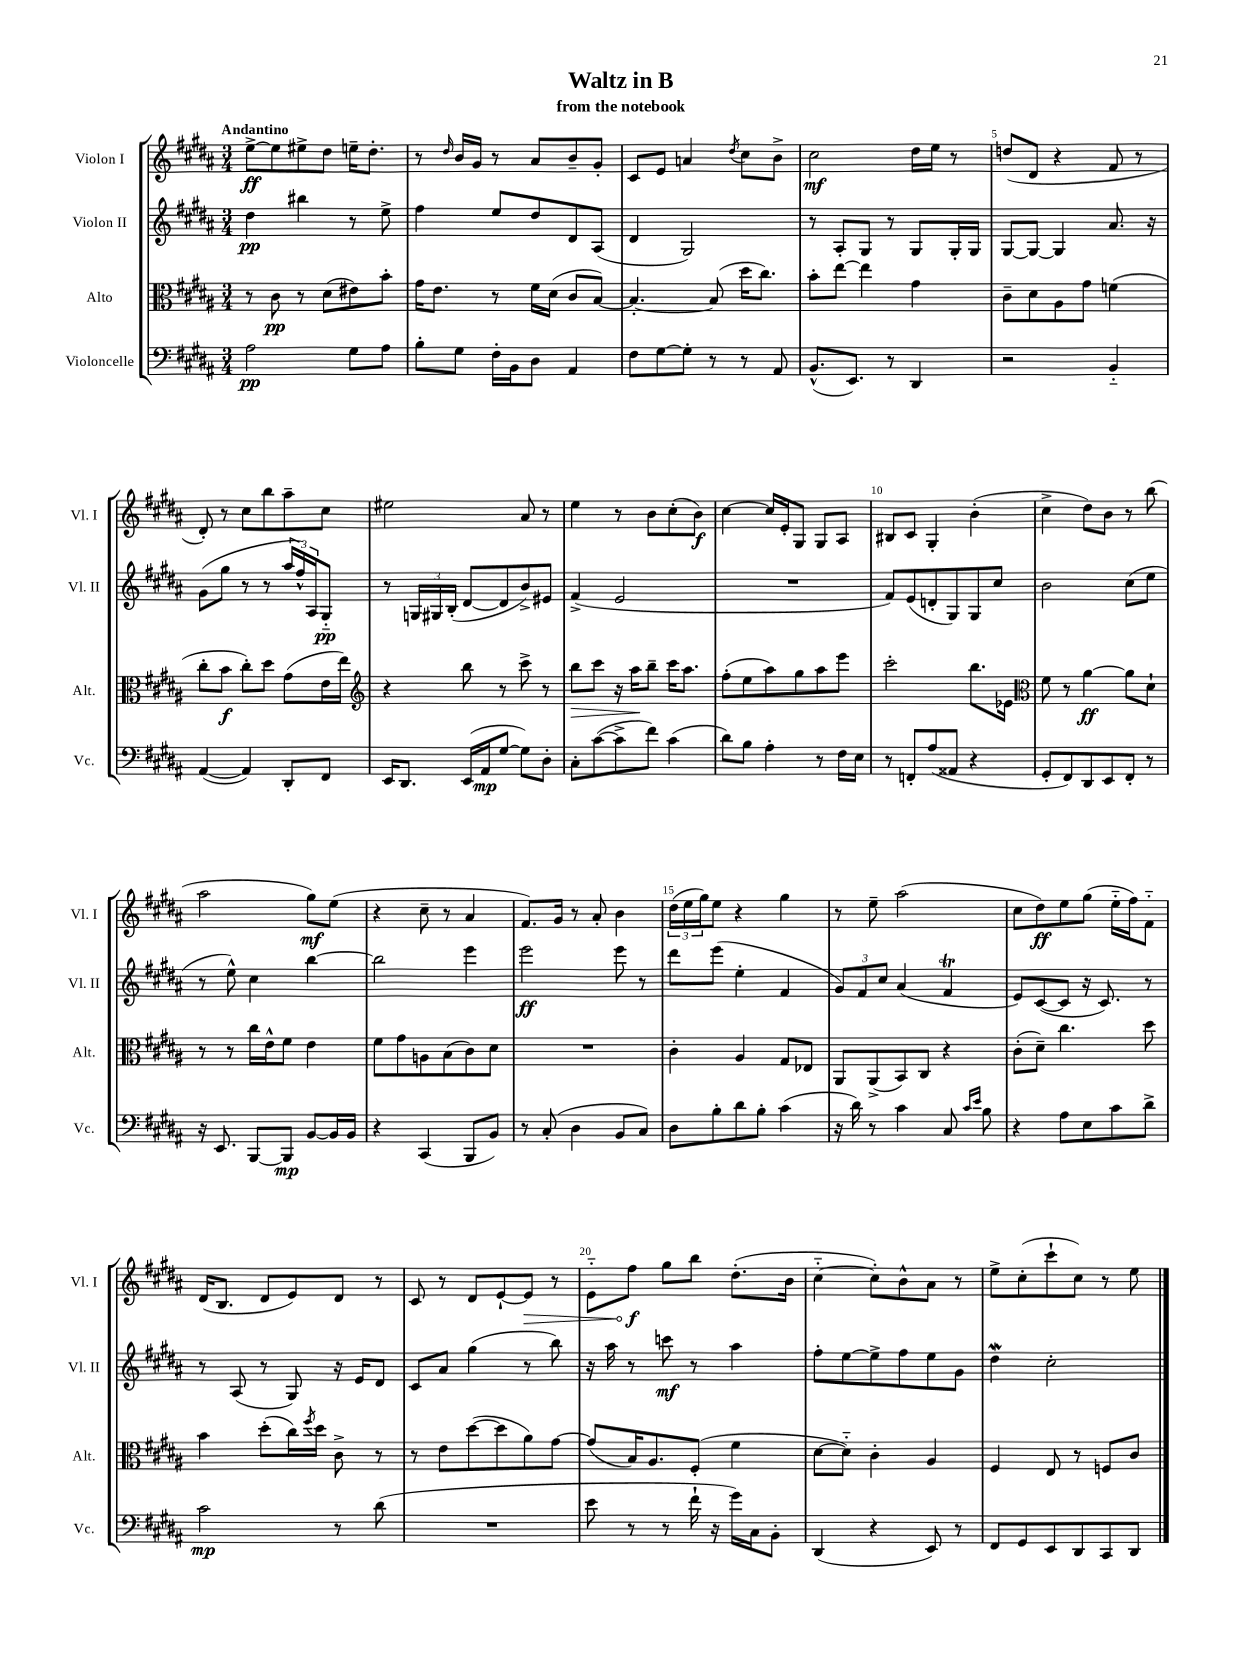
\header { title = "Waltz in B" subtitle = "from the notebook" }
<<
\new StaffGroup <<
\new Staff = "s0" \with { instrumentName = "Violon I" shortInstrumentName = "Vl. I" } {
    \clef treble \key b \major \numericTimeSignature \time 3/4 \tempo "Andantino"
    e''8~->\ff e''8 eis''8-> dis''8 e''16-- dis''8.-. |
    r8 \grace { dis''16 } b'16 gis'16 r8 ais'8 b'8-- gis'8-. |
    cis'8 e'8 a'4 \acciaccatura { dis''8 } cis''8 b'8-> |
    cis''2\mf dis''16 e''16 r8 |
    d''8( dis'8 r4 fis'8 r8 |
    dis'8-.) r8 cis''8 b''8 ais''8-- cis''8 |
    eis''2 ais'8 r8 |
    e''4 r8 b'8 cis''8-.( b'8\f) |
    cis''4~ cis''16 e'16-. gis8 gis8 ais8 |
    bis8 cis'8 gis4-. b'4-.( |
    cis''4-> dis''8) b'8 r8 b''8( |
    ais''2 gis''8\mf) e''8( |
    r4 cis''8-- r8 ais'4 |
    fis'8.) gis'16 r8 ais'8-. b'4 |
    \tuplet 3/2 { dis''16( e''16 gis''16) } e''8 r4 gis''4 |
    r8 e''8-- ais''2( |
    cis''8 dis''8\ff) e''8 gis''8( e''16-_ fis''16) fis'8-_ |
    dis'16( b8. dis'8 e'8) dis'8 r8 |
    cis'8 r8 dis'8 e'8~-! \once \override Hairpin.circled-tip = ##t e'8\> r8 |
    e'8-_ fis''8\f\! gis''8 b''8 dis''8.-.( b'16 |
    cis''4~-_ cis''8-.) b'8-^ ais'8 r8 |
    e''8-> cis''8-.( cis'''8-! cis''8) r8 e''8 \bar "|." |
}
\new Staff = "s1" \with { instrumentName = "Violon II" shortInstrumentName = "Vl. II" } {
    \clef treble \key b \major \numericTimeSignature \time 3/4
    dis''4\pp bis''4 r8 e''8-> |
    fis''4 e''8 dis''8 dis'8 ais8( |
    dis'4 gis2) |
    r8 ais8-. gis8 r8 gis8 gis16-. gis16 |
    gis8~ gis8~ gis4 ais'8. r16 |
    gis'8( gis''8 r8 r8 \tuplet 3/2 { ais''16 fis''16-^) ais16 } gis8-_\pp |
    r8 \tuplet 3/2 { g16 gis16 b16-.( } dis'8~ dis'8 b'8->) eis'8 |
    fis'4->( e'2 |
    R2. |
    fis'8) e'8( d'8-. gis8) gis8 cis''8 |
    b'2 cis''8( e''8 |
    r8 e''8-^) cis''4 b''4~ |
    b''2 e'''4 |
    e'''2\ff e'''8 r8 |
    dis'''8 e'''8( e''4-. fis'4 |
    \tuplet 3/2 { gis'8) fis'8 cis''8 } ais'4( fis'4\trill |
    e'8) cis'8~( cis'8 r16 cis'8.) r8 |
    r8 ais8( r8 gis8) r16 e'16 dis'8 |
    cis'8 ais'8 gis''4( r8 b''8) |
    r16 ais''16 r8 c'''8\mf r8 ais''4 |
    fis''8-. e''8~ e''8-> fis''8 e''8 gis'8 |
    dis''4\mordent cis''2-. \bar "|." |
}
\new Staff = "s2" \with { instrumentName = "Alto" shortInstrumentName = "Alt." } {
    \clef alto \key b \major \numericTimeSignature \time 3/4
    r8 cis'8\pp r8 dis'8( eis'8) b'8-. |
    gis'16 e'8. r8 fis'16 dis'16( cis'8 b8~) |
    b4.~-. b8( dis''16 cis''8.) |
    b'8-. e''8~ e''4 gis'4 |
    cis'8-- dis'8 ais8 gis'8 f'4( |
    cis''8-. b'8\f cis''8-.) dis''8 gis'8( e'16 e''16) |
    \clef treble r4 b''8 r8 cis'''8-> r8 |
    b''8\> cis'''8 r16 ais''16\! b''8-- cis'''16 ais''8. |
    fis''8-.( e''8 ais''8) gis''8 ais''8 e'''8 |
    cis'''2-. b''8. ees'16 |
    \clef alto fis'8 r8 ais'4~\ff ais'8 dis'8-! |
    r8 r8 cis''16 e'16-^ fis'8 e'4 |
    fis'8 gis'8 a8 b8( cis'8) dis'8 |
    R2. |
    cis'4-. ais4 gis8 ees8 |
    ais,8 ais,8->( b,8) cis8 r4 |
    cis'8-.( dis'8--) cis''4. dis''8 |
    b'4 dis''8-.( cis''16) \acciaccatura { fis''8 } dis''16 cis'8-> r8 |
    r8 e'8 dis''8~( dis''8 ais'8) gis'8~ |
    gis'8( b16) ais8. fis8-.( fis'4 |
    dis'8~ dis'8-_) cis'4-. ais4 |
    fis4 e8 r8 f8 cis'8 \bar "|." |
}
\new Staff = "s3" \with { instrumentName = "Violoncelle" shortInstrumentName = "Vc." } {
    \clef bass \key b \major \numericTimeSignature \time 3/4
    ais2\pp gis8 ais8 |
    b8-. gis8 fis16-. b,16 dis8 ais,4 |
    fis8 gis8~ gis8-. r8 r8 ais,8 |
    b,8.-^( e,8.) r8 dis,4 |
    r2 b,4-_ |
    ais,4~( ais,4) dis,8-. fis,8 |
    e,16 dis,8. e,16( ais,16\mp gis8~ gis8) dis8-. |
    cis8-. cis'8~( cis'8-> fis'8) cis'4( |
    dis'8) b8 ais4-. r8 fis16 e16 |
    r8 f,8-. ais8( aisis,8 r4 |
    gis,8-. fis,8) dis,8 e,8 fis,8-. r8 |
    r16 e,8. b,,8~ b,,8\mp b,8~ b,16 b,16 |
    r4 cis,4( b,,8 b,8) |
    r8 cis8-.( dis4 b,8 cis8) |
    dis8 b8-. dis'8 b8-. cis'4( |
    r16 dis'16) r8 cis'4 cis8 \grace { cis'16 e'16 } b8 |
    r4 ais8 e8 cis'8 dis'8-> |
    cis'2\mp r8 dis'8( |
    R2. |
    e'8 r8 r8 fis'16-! r16 gis'16) cis16 b,8-. |
    dis,4( r4 e,8) r8 |
    fis,8 gis,8 e,8 dis,8 cis,8 dis,8 \bar "|." |
}
>>
>>
\layout { \context { \Score \override BarNumber.break-visibility = ##(#f #t #t) barNumberVisibility = #(every-nth-bar-number-visible 5) } }
